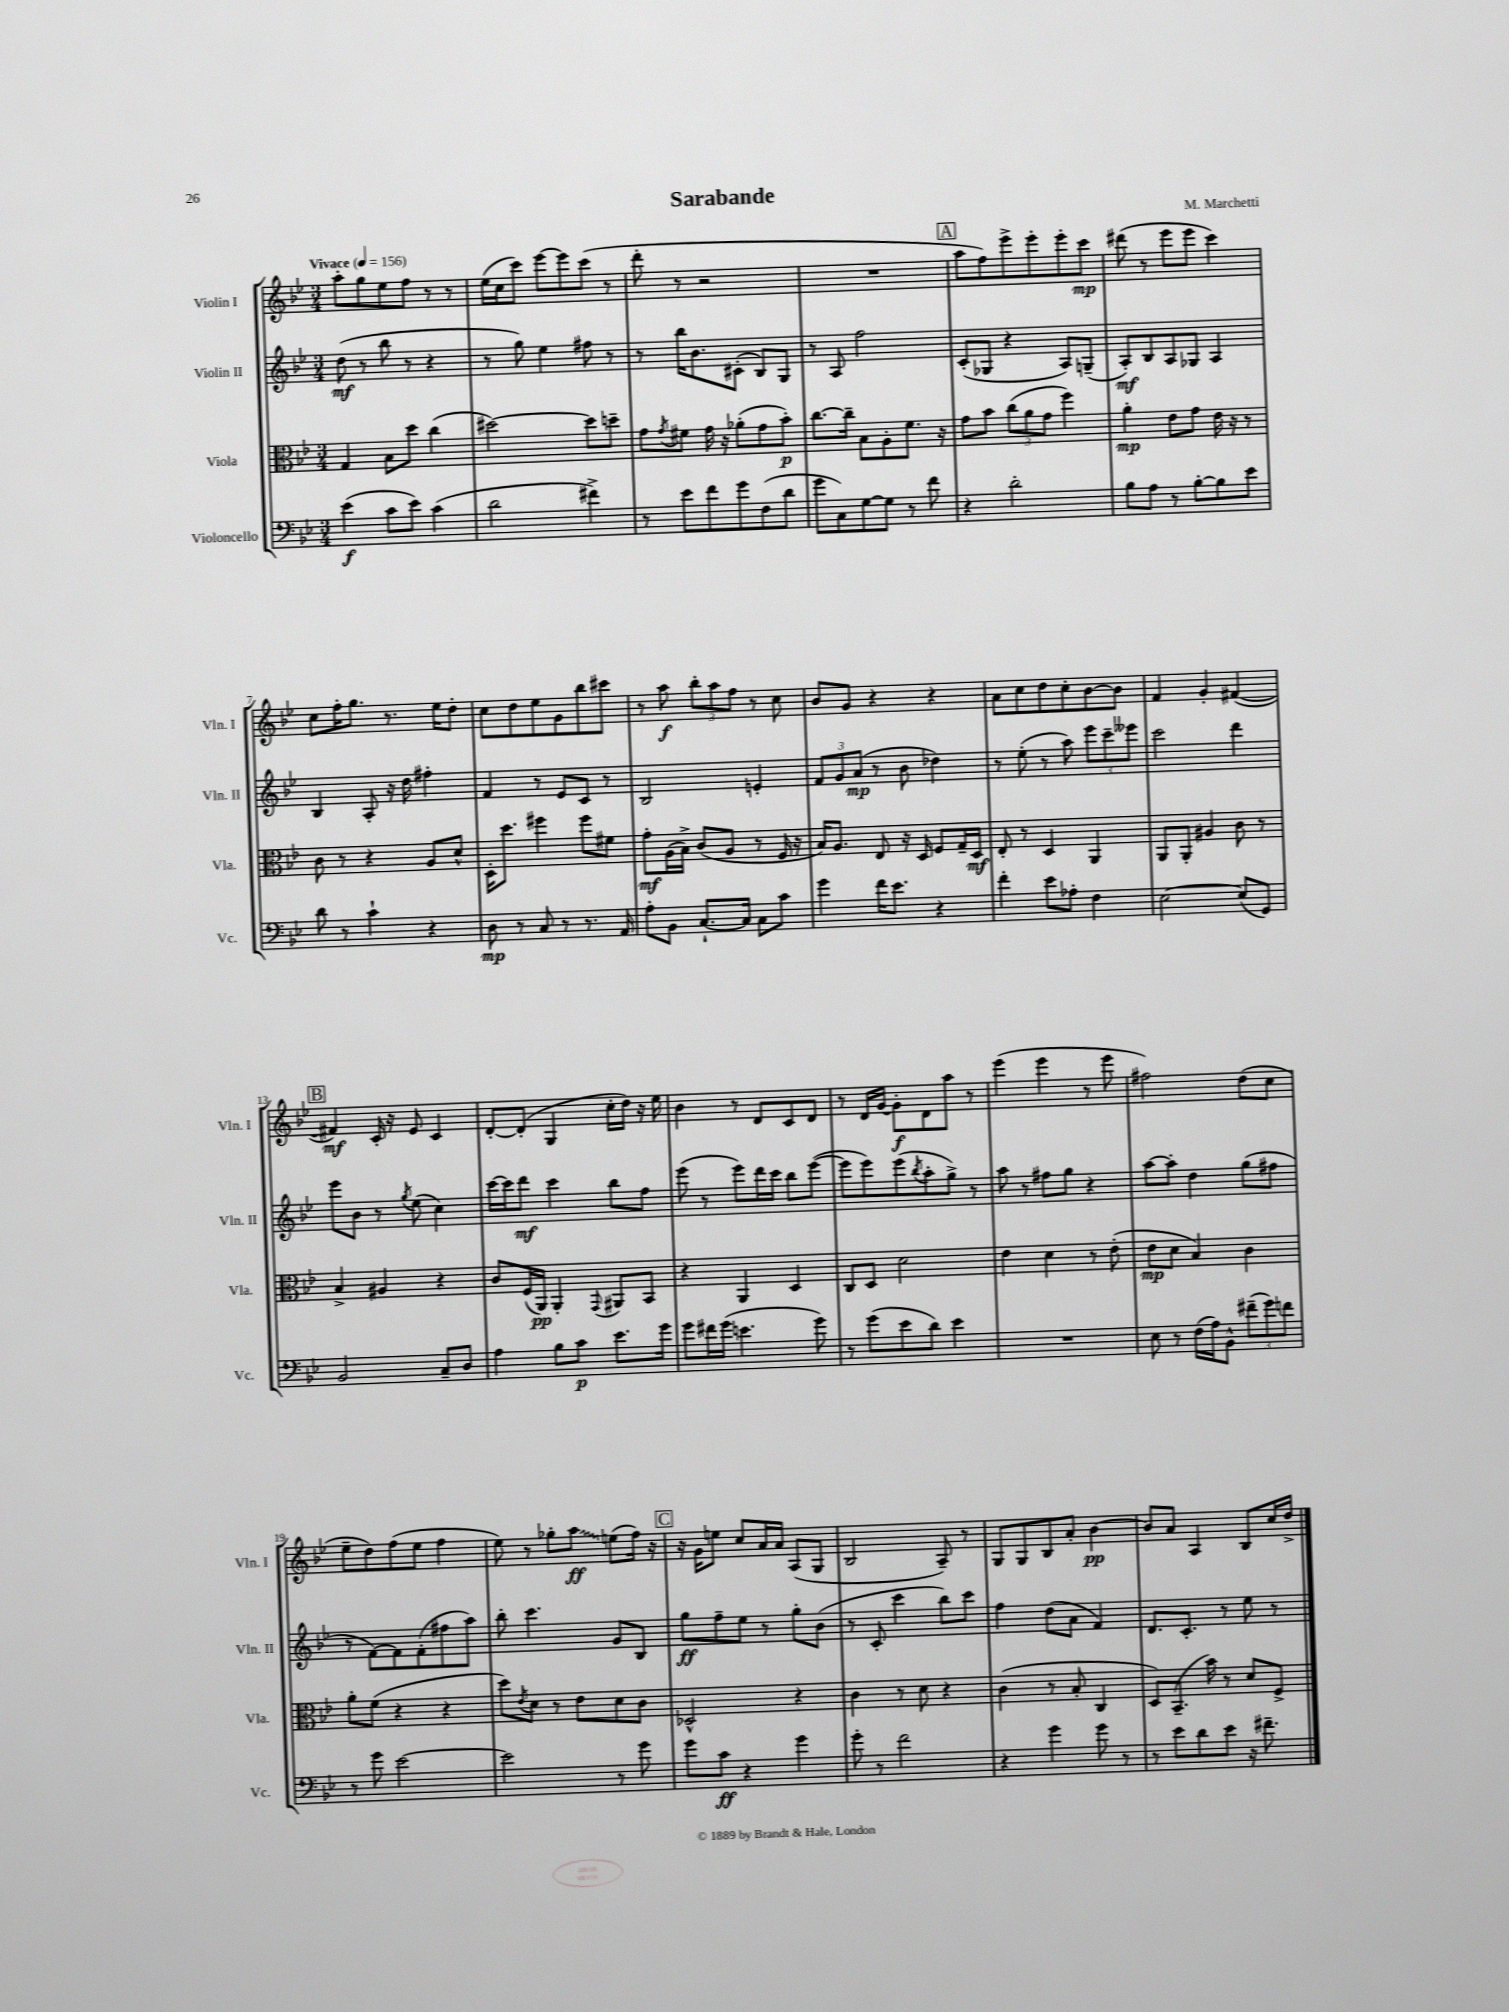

**kern	**kern	**kern	**kern
*staff4	*staff3	*staff2	*staff1
*clefF4	*clefC3	*clefG2	*clefG2
*k[b-e-]	*k[b-e-]	*k[b-e-]	*k[b-e-]
*M3/4	*M3/4	*M3/4	*M3/4
*MM156	*MM156	*MM156	*MM156
(4e-	4G	(8dd	8aa'
.	.	8r	8gg
8c	8B-	8bb-	8ee-
8e-)	8dd	8r	8ff
(4c	(4cc	4r	8r
.	.	.	8r
=	=	=	=
2d	[2dd#)	8r	(16ee-
.	.	.	16cc
.	.	8gg)	8ccc)
.	.	4ee-	[8eee-
.	.	.	8eee-]
4f#^)	8dd#]	8ff#	(8ccc
.	8dd~	8r	8r
=	=	=	=
8r	8g	8r	8ddd'
.	8qg	.	.
8e-	8f#	16bb-	8r
.	.	8.b-	.
8f	16g	.	2r
.	16r	.	.
8g	(8a-'	(8c#'	.
(8F	8g	8B-)	.
8d	8b-')	8G	.
=	=	=	=
8g	[8.cc	8r	2.r
8C)	.	8A	.
.	16cc~]	.	.
[8G	8B-	2ff	.
8G]	8A'	.	.
8r	8.f	.	.
8f	.	.	.
.	16r	.	.
=	=	=	=
4r	8g	(8c'	8aa
.	8b-	8G-	8ff)
2d'	(12cc	4r	8eee-^
.	12a	.	.
.	.	.	8eee-'
.	12g	.	.
.	4ff)	8A)	8eee-'
.	.	(8G~	8ccc
=	=	=	=
8B-	4a'	8A')	(8ddd#
8A	.	8B-	8r
8r	8e-	8A	8eee-
[8B-'	8g	8G-	8eee-
8B-]	16e-	4A	4ccc)
.	16r	.	.
8e-	8r	.	.
=	=	=	=
8d	8c	4B-	8cc
8r	8r	.	16ff'
.	.	.	8.gg
4c`	4r	8A'	.
.	.	16r	8.r
.	.	16dd	.
4r	8A	4ff#'	.
.	.	.	16ee-
.	8d^^	.	8dd'
=	=	=	=
8D	16D'	4f	8cc
.	8.dd	.	.
8r	.	.	8dd
8C	4ff#	8r	8ee-
8r	.	8e-	8g
8.r	8ff#	8c	8bb-
.	8f#	8r	8ccc#
16AA	.	.	.
=	=	=	=
8A'	8g'	2B-	8r
8BB-	(16A	.	8aa
.	16B-^)	.	.
[8.C`	(8c	.	12bb-'
.	.	.	12aa
.	8A	.	.
.	.	.	12ff
16C]	.	.	.
8C	8r	4e'	8r
8c	16F	.	8cc
.	16r	.	.
=	=	=	=
4g	16B-)	12f	8b-
.	8.A	.	.
.	.	12g	.
.	.	.	8g
.	.	(12a	.
16f	8E-	8r	4r
8.e-	.	.	.
.	16r	8b-	.
.	16D	.	.
4r	8F	4dd-)	4r
.	16G~	.	.
.	16D	.	.
=	=	=	=
4f'	8E-'	8r	8a
.	8r	(8ee-'	8cc
8e-	4D	8r	8dd
8A-'	.	8aa)	8cc'
4F	4AA	12eee-	[8b-
.	.	12ccc~	.
.	.	.	8b-]
.	.	12eee--	.
=	=	=	=
[2E-	8AA	2ccc	4f
.	8AA'	.	.
.	4A#	.	4g'
(8E-]	8c	4ddd	([4f#
8GG)	8r	.	.
=	=	=	=
2BB-	4B-^	8eee-	4f#])
.	.	8b-	.
.	4A#	8r	16c'
.	.	.	16r
.	.	8qgg	.
.	.	(8ee-	8e-
8C~	4r	4cc)	4c
8D	.	.	.
=	=	=	=
4A	8c	[16ccc	[8d'
.	.	16ccc]	.
.	(16F	8ddd	(8d']
.	16AA)	.	.
8B-	4AA'	4ccc	4G
8c	.	.	.
.	8qqGG	.	.
8.e-	8AA#	8bb-	16cc'
.	.	.	16dd)
.	8BB-	8ff	16r
16g	.	.	16ee-
=	=	=	=
8g	4r	(8eee-	4b-
16f#	.	8r	.
(16g	.	.	.
4.e	4AA	8eee-)	8r
.	.	16ddd	8d
.	.	16ccc	.
.	4D	8bb-	8c
8g)	.	([8eee-	8d
=	=	=	=
8r	8C	8eee-]	8r
(8g	8D	8eee-)	16d
.	.	.	[16g
8e-	2d	(8eee-	8g']
.	.	8qbb-	.
8d)	.	8aa'	8d
4e-	.	8gg^)	8aa
.	.	8r	8r
=	=	=	=
2.r	4e-	8aa	(4eee-
.	.	8r	.
.	4d	8ff#	4eee-
.	.	8gg	.
.	8r	4r	8r
.	(8e-'	.	8eee-
=	=	=	=
8E-	8e-	[8aa	2ff#)
8r	8d	8aa']	.
(16F	4B-)	4dd	.
16A)	.	.	.
8BB-^^	.	.	.
(12f#~	4c	(8gg	(8dd
12g)	.	.	.
.	.	8ff#	8cc
12f	.	.	.
=	=	=	=
8r	8a'	8r	8ee-~
8g	(8f	[8f)	8dd)
[2e-	4r	8f]	(8ff
.	.	(8f'	8ee-
.	4r	8ff#	4ff
.	.	8aa)	.
=	=	=	=
2e-]	8dd)	8bb-'	8ee-)
.	8qe-	.	.
.	8d	4.ccc	8r
.	8r	.	8gg-'
.	8e-	.	8aa
8r	8d	8g	(8ee
8g	8c	8B-	16ff)
.	.	.	16r
=	=	=	=
8g	2D-^^	8gg	16r
.	.	.	16g
8c	.	8ff~	8ee
4r	.	8ee-	8cc
.	.	8r	16a
.	.	.	16a
4g	4r	8gg'	(8A
.	.	(8b-	8G
=	=	=	=
8g'	4c	8r	2B-
8r	.	8c'	.
2f	8r	4ccc	.
.	8d	.	.
.	4r	8bb-)	8A~)
.	.	8ccc	8r
=	=	=	=
4r	(4c	4ff	8G
.	.	.	8G
4g	8r	(8dd	8B-
.	8B-'	8a	8a'
8g	4C	4f)	[4b-
8r	.	.	.
=	=	=	=
8r	8D)	8.d	8b-]
8e-	(8.BB-~	.	8a
.	.	8.c'	.
8d	.	.	4A
.	16b-)	.	.
8e-	8r	8r	.
16r	8d	8ee-	8B-
8.f#~	.	.	.
.	8F^	8r	16cc
.	.	.	16dd^
==	==	==	==
*-	*-	*-	*-
